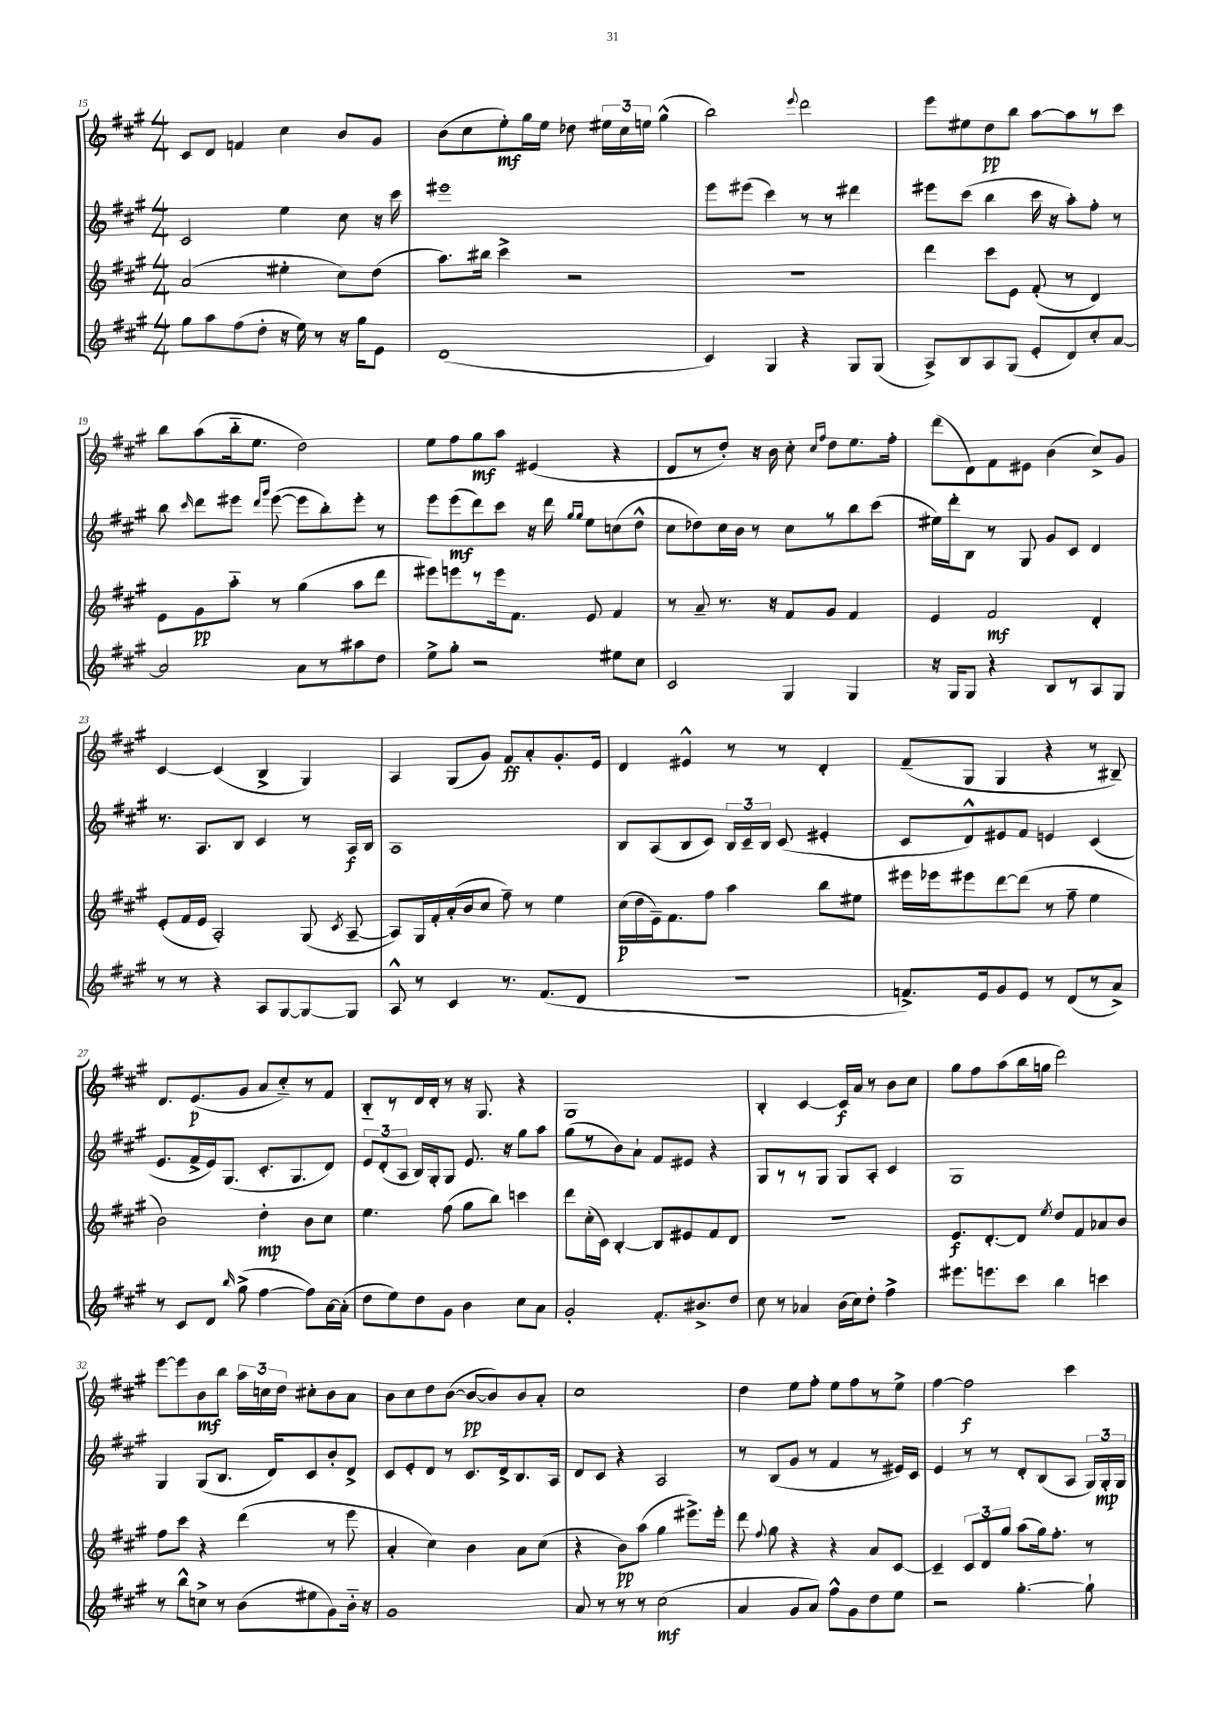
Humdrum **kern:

**kern	**kern	**kern	**kern
*staff4	*staff3	*staff2	*staff1
*clefG2	*clefG2	*clefG2	*clefG2
*k[f#c#g#]	*k[f#c#g#]	*k[f#c#g#]	*k[f#c#g#]
*M4/4	*M4/4	*M4/4	*M4/4
8gg#	(2a	2c#	8c#
8aa	.	.	8d
(8ff#	.	.	4f
8dd'	.	.	.
16r	4ee#'	4ee	4cc#
16ee)	.	.	.
8r	.	.	.
16r	8cc#)	8cc#	8b
16gg#	.	.	.
8e	(8dd	16r	8g#
.	.	16ccc#	.
=	=	=	=
(1d	8.aa)	1eee#	(8b
.	.	.	8cc#
.	16bb#	.	.
.	4ccc#^	.	8ee')
.	.	.	16gg#
.	.	.	16ee
.	2r	.	8dd-
.	.	.	24ee#
.	.	.	24cc#
.	.	.	24ee
.	.	.	(4gg#^^
=	=	=	=
4c#)	1r	8eee	2bb)
.	.	(8eee#	.
4G#	.	4ccc#)	.
.	.	.	8qqeee
4r	.	8r	2ddd
.	.	8r	.
8G#	.	4ddd#	.
(8G#	.	.	.
=	=	=	=
8A^)	4ddd	8eee#	8eee
8B	.	(8ccc#	8ee#
8A	8ccc#	4bb	8dd
(8G#	8e	.	8bb
8e'	(8f#'	16ccc#	[8aa
.	.	16r	.
8d)	8r	8aa')	8aa]
8cc#'	4d)	8ff#'	8r
[8a	.	8r	8ccc#
=	=	=	=
2a]	8e	8bb	8bb
.	.	16qqccc#	.
.	8g#	8ddd	(8aa
.	8aa'~	8eee#	16bb'~
.	.	.	8.ee
.	.	16qqddd	.
.	.	16qqggg#	.
.	8r	([8eee#	.
8a	(4gg#	8eee#]	2dd)
8r	.	8bb')	.
8aa#	8aa	8eee#'	.
8dd	8ddd	8r	.
=	=	=	=
8ee^	8eee#)	8eee	8ee
8gg#'	8eee	(8eee	8ff#
2r	8r	8ddd)	8gg#
.	16eee	8ccc#	8aa
.	8.f#	.	.
.	.	16r	(4e#
.	.	16ddd	.
.	.	16qqgg#	.
.	.	16qqgg#	.
.	8e	8ee	.
8ee#	4f#	(8cc	4r
8cc#	.	8dd^^	.
=	=	=	=
2c#	8r	8cc#	8d
.	8a~	8dd-)	8r
.	8.r	16cc#	8dd')
.	.	16b	.
.	.	8r	16r
.	16r	.	16b
4G#	8f#	8cc#	8cc#'
.	.	.	16qqcc#
.	.	.	16qqff#
.	8g#	8r	8dd
4G#	4f#	8bb	8.ee
.	.	(8ccc#	.
.	.	.	16ff#'
=	=	=	=
16r	4e	16ee#)	(8ddd
16G#	.	16ddd'	.
8G#	.	8B	8d)
4r	2f#	8r	8f#
.	.	8G#	8e#
8B	.	8g#	(4b
8r	.	8c#	.
8A	4d'	4d	8cc#^)
8G#	.	.	8g#
=	=	=	=
8r	(8e'	8.r	[4c#
8r	16f#	.	.
.	16e	8.A	.
4r	2A')	.	(4c#]
.	.	8B	.
8A	.	4c#	4B^
[8G#	.	.	.
8G#_	(8G#	8r	4G#)
.	8qc#	.	.
8G#]	[8A~	16A	.
.	.	16B	.
=	=	=	=
8A^^	8A])	1A	4A
8r	16G#	.	.
.	16f#'	.	.
4c#	(16a'	.	(8G#
.	16b	.	.
.	8cc#	.	8g#)
8.r	8ff#~)	.	8f#
.	8r	.	8a'
(8.f#	.	.	.
.	4ee	.	8.g#'
8d	.	.	.
.	.	.	16e
=	=	=	=
1r	(16cc#	8B	4d
.	16dd	.	.
.	16e~)	(8A	.
.	8.f#	.	.
.	.	8B	4e#^^
.	8ff#	8c#)	.
.	4aa	24B	8r
.	.	24c#~	.
.	.	24B	.
.	.	(8c#	8r
.	8bb	4e#'	4d'
.	8ee#	.	.
=	=	=	=
8.f^)	16eee#	8c#	(8f#~
.	16eee-	.	.
.	8eee#	8d^^)	8G#
16e	.	.	.
8g#	[8ddd	8e#	4G#
8e	(8ddd]	8f#	.
8r	8r	4e	4r
(8d	8ff#~	.	.
8r	4ee	(4c#	8r
8a^)	.	.	8B#~)
=	=	=	=
8r	2b)	8.e	8.d
8c#	.	.	.
.	.	16f#^	(8.e
8d	.	16e)	.
.	.	(8.G#	.
16qqbb	.	.	.
(8gg#^	.	.	8g#
[4ff#	4dd'	8.c#'	8a
.	.	.	8cc#'~)
.	.	8.G#	.
8ff#])	8b	.	8r
[16a	8cc#	8d)	8f#
(16a']	.	.	.
=	=	=	=
8dd	4.ee	12e	8B'~
.	.	(12d'	.
8ee)	.	.	8r
.	.	12A	.
8dd	.	16B)	16d
.	.	16G#'	16d'
8g#	(8ff#	8G#	8r
4b	8gg#	8.e	16r
.	.	.	8.G#
.	8bb)	.	.
.	.	16r	.
8cc#	4ccc	8gg#	4r
8a	.	8aa	.
=	=	=	=
2g#'	8ddd	(8gg#	1G#
.	(16cc#'	8r	.
.	16c#)	.	.
.	[4B'	8b)	.
.	.	8a`	.
8.f#'	8B]	8f#	.
.	8e#	8e#	.
8.b#^	.	.	.
.	8f#	4r	.
8dd	8d	.	.
=	=	=	=
8cc#	1r	8G#	4B'
8r	.	8r	.
4a-	.	8r	[4c#
.	.	8G#	.
(16b	.	8G#	16c#]
16cc#)	.	.	16a
8dd'	.	8A'	8r
4ff#^	.	4c#	8b
.	.	.	8cc#
=	=	=	=
8.eee#	8.e	1G#	8gg#
.	.	.	8ff#
8.eee	[8.d'	.	.
.	.	.	(8aa
8ccc#	8d]	.	16bb
.	.	.	16gg
.	8qee	.	.
4bb	8dd	.	2ddd)
.	8f#	.	.
4ccc	8a-	.	.
.	8b	.	.
=	=	=	=
8r	8ff#	4G#	[8eee
8bb^^	8ccc#	.	8eee]
8cc^	4r	(8G#	8b
8r	.	8.B	8bb
(8b	(4ddd	.	24aa
.	.	.	24cc
.	.	16d)	.
.	.	.	24dd
8ee#	.	8c#	8cc#'
8g#)	8r	8b'	8b
16b'~	8eee	8d^	8a
16r	.	.	.
=	=	=	=
1g#	4a'	8c#	8b
.	.	8e'	8cc#
.	4cc#)	8d	8dd
.	.	8r	([8b
.	4b	8.c#	8b_
.	.	.	8b])
.	.	16d^	.
.	8a	8.B	8b
.	(8cc#	.	8a'
.	.	16A	.
=	=	=	=
8a	4r	8d	1cc#
8r	.	8c#	.
8r	8b)	4r	.
8r	(8aa	.	.
(2cc#	4gg#	2A	.
.	8.eee#^)	.	.
.	16eee#'	.	.
=	=	=	=
4a	8ddd	8r	4dd
.	8qqff#	.	.
.	8gg#	(8B	.
8g#	4r	8g#	8ee
8a)	.	8r	8ff#'
8ff#^^	4r	4f#	8ee
8g#	.	.	8ff#
8dd	8a	8r	8r
8ee	[8c#	16e#)	8ee^
.	.	16c#	.
=	=	=	=
2r	4c#~]	4e	[4ff#
.	12c#	8r	2ff#]
.	12d	.	.
.	.	8r	.
.	12gg#	.	.
[4.gg#'	(8aa	8d'	.
.	16gg#)	(8B	.
.	8.ff#'	.	.
.	.	8A	4ccc#
8gg#`]	8r	24G#)	.
.	.	24G#'	.
.	.	24G#	.
==	==	==	==
*-	*-	*-	*-
